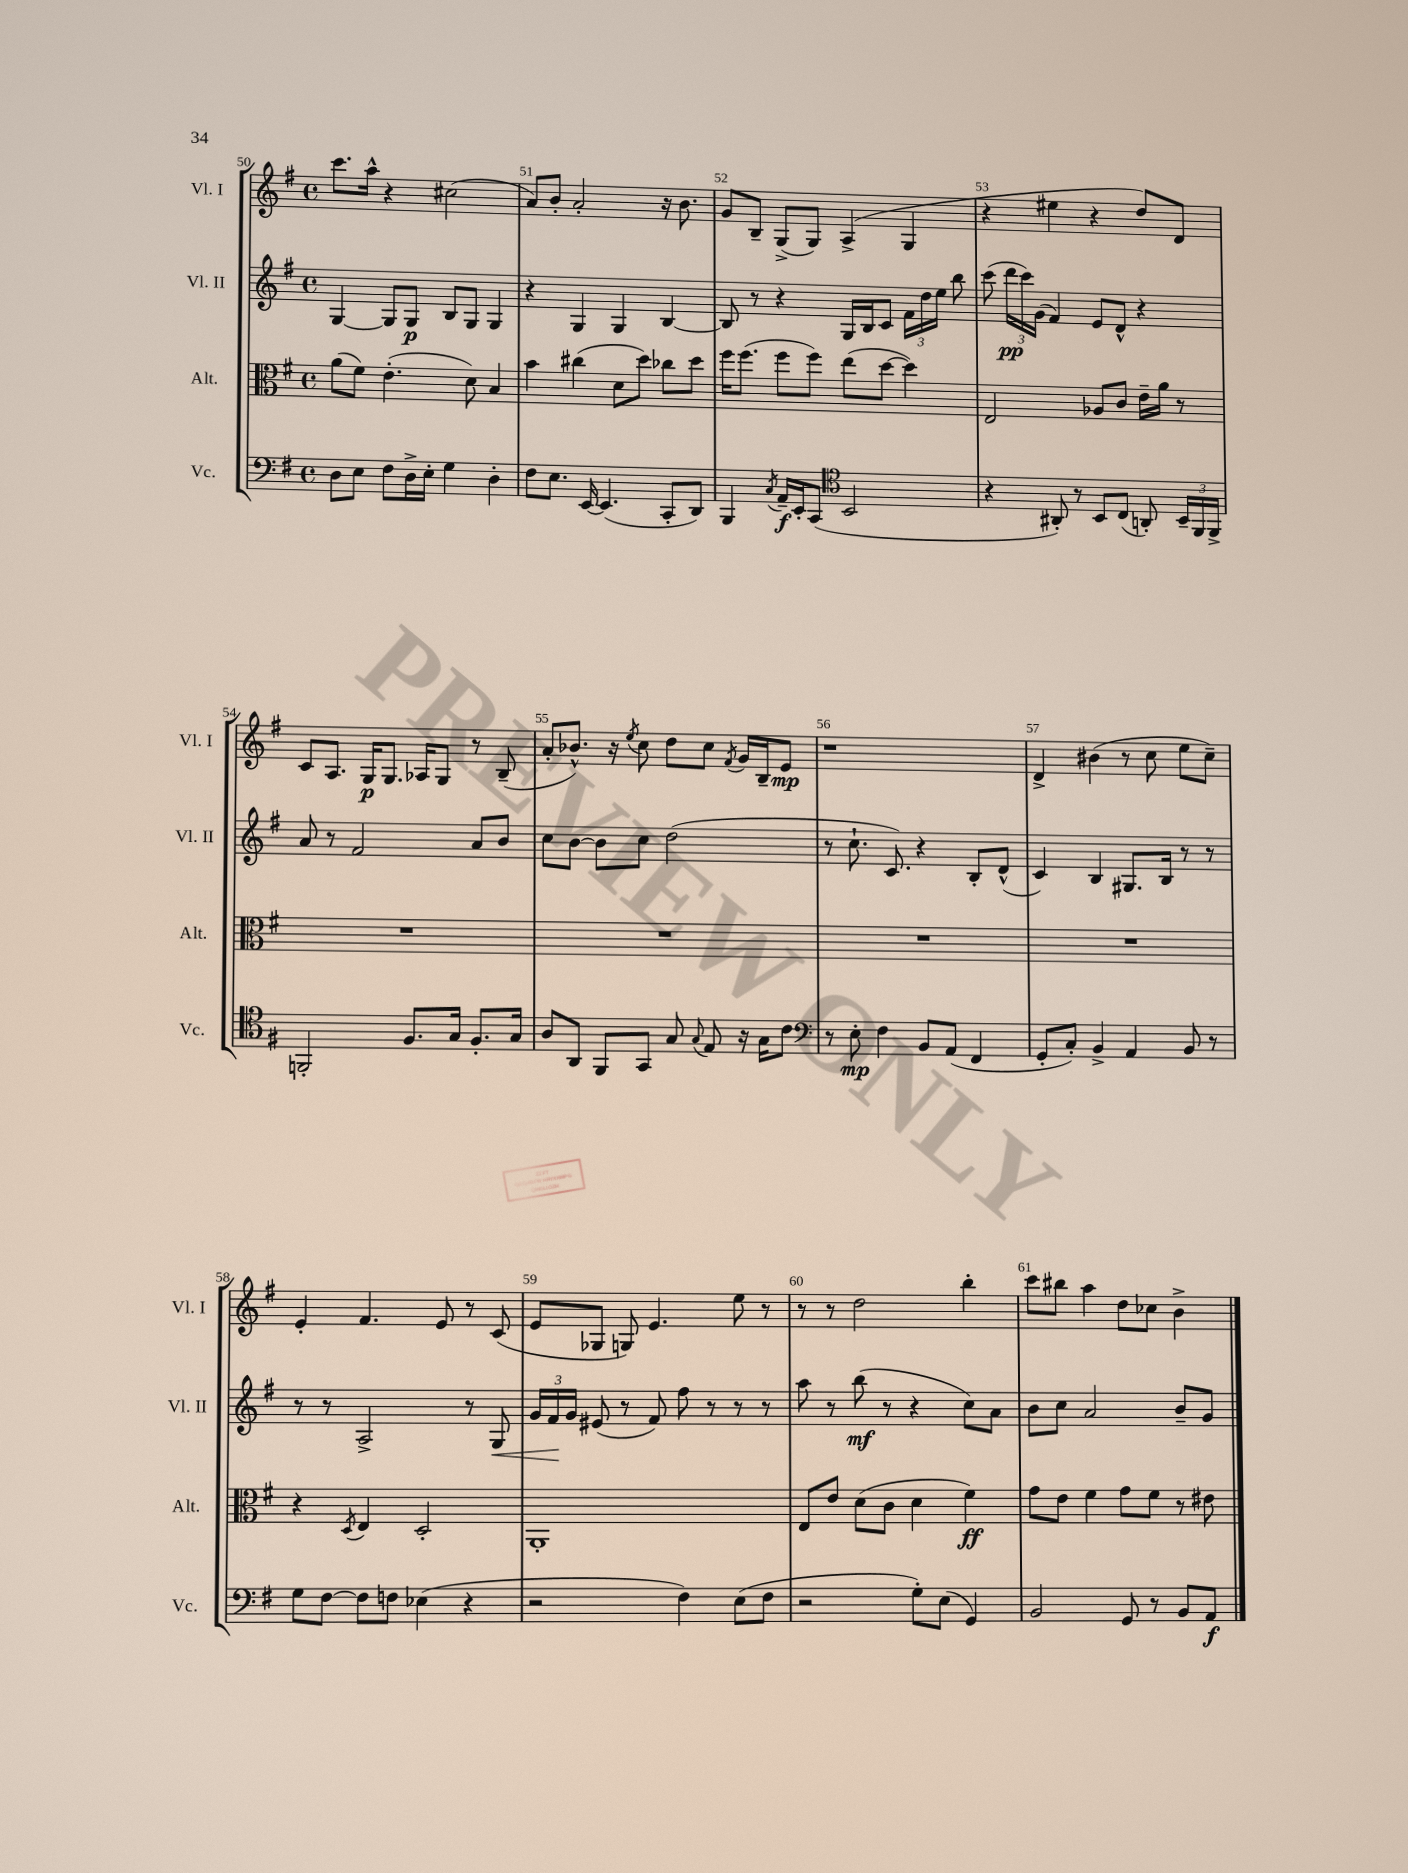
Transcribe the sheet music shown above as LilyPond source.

<<
\new StaffGroup <<
\new Staff = "s0" \with { instrumentName = "Vl. I" shortInstrumentName = "Vl. I" } {
    \clef treble \key g \major \defaultTimeSignature \time 4/4
    \autoBeamOff c'''8.[ a''16]-^ r4 cis''2( |
    a'8[) b'8]-. a'2-. r16 b'8. |
    g'8[ b8]-- g8[->( g8]) a4->( g4 |
    r4 eis''4 r4 d''8[) d'8] |
    c'8[ a8.] g16[\p g8.] aes16[ g8] r8 b8--( |
    a'8[-. bes'8.]-^) r16 \acciaccatura { e''8 } c''8 d''8[ c''8] \acciaccatura { fis'8 } g'16[ b16-- e'8]\mp |
    r1 |
    d'4-> bis'4( r8 c''8 e''8[ c''8]--) |
    e'4-. fis'4. e'8 r8 c'8( |
    e'8[ ges8] g8) e'4. e''8 r8 |
    r8 r8 d''2 b''4-. |
    c'''8[ bis''8] a''4 d''8[ ces''8] b'4-> \bar "|." |
}
\new Staff = "s1" \with { instrumentName = "Vl. II" shortInstrumentName = "Vl. II" } {
    \clef treble \key g \major \defaultTimeSignature \time 4/4
    \autoBeamOff g4~ g8[ g8]\p b8[ g8] g4 |
    r4 g4 g4 b4~ |
    b8 r8 r4 g16[ b16 c'8] \tuplet 3/2 { fis'16[ d''16 e''16] } b''8 |
    c'''8( \tuplet 3/2 { d'''16[\pp c'''16) g'16]( } fis'4) e'8[ d'8]-^ r4 |
    a'8 r8 fis'2 a'8[ b'8] |
    c''8[ b'8]~ b'8[ c''8] d''2( |
    r8 c''8.-! c'8.) r4 b8[-. d'8]-^( |
    c'4) b4 gis8.[ b16] r8 r8 |
    r8 r8 a2-> r8 g8\< |
    \tuplet 3/2 { g'16[ fis'16\! g'16] } eis'8( r8 fis'8) fis''8 r8 r8 r8 |
    a''8 r8 b''8\mf( r8 r4 c''8[) a'8] |
    b'8[ c''8] a'2 b'8[-- g'8] \bar "|." |
}
\new Staff = "s2" \with { instrumentName = "Alt." shortInstrumentName = "Alt." } {
    \clef alto \key g \major \defaultTimeSignature \time 4/4
    \autoBeamOff a'8[( fis'8]) e'4.-.( d'8) b4 |
    b'4 cis''4( d'8[ d''8]) ces''8[ d''8] |
    fis''16[ fis''8.]( fis''8[ fis''8]) e''8[( d''8]~ d''4) |
    e2 aes8[ c'8] e'16[-- a'16] r8 |
    R1 |
    R1 |
    R1 |
    R1 |
    r4 \acciaccatura { d8 } e4 d2-. |
    a,1-. |
    e8[ e'8] d'8[( c'8] d'4 fis'4\ff) |
    g'8[ e'8] fis'4 g'8[ fis'8] r8 eis'8 \bar "|." |
}
\new Staff = "s3" \with { instrumentName = "Vc." shortInstrumentName = "Vc." } {
    \clef bass \key g \major \defaultTimeSignature \time 4/4
    \autoBeamOff d8[ e8] fis8[ d16-> e16]-. g4 d4-. |
    fis8[ e8.] e,16~ e,4.( c,8[-. d,8]) |
    b,,4 \acciaccatura { c8 } a,16[--\f e,16-. c,8]( \clef tenor b,2 |
    r4 ais,8-.) r8 b,8[ c8]( a,8-.) \tuplet 3/2 { b,16[-- fis,16 fis,16]-> } |
    f,2-. fis8.[ g16] fis8.[-. g16] |
    a8[ a,8] fis,8[ g,8] g8 \appoggiatura { g8 } e8 r16 g16[ c'8] |
    \clef bass r8 e8-.\mp fis4 b,8[ a,8]( fis,4 |
    g,8[-. c8]-.) b,4-> a,4 b,8 r8 |
    g8[ fis8]~ fis8[ f8] ees4( r4 |
    r2 fis4) e8[( fis8] |
    r2 g8[-.) e8]( g,4) |
    b,2 g,8 r8 b,8[ a,8]\f \bar "|." |
}
>>
>>
\layout { \context { \Score currentBarNumber = #50 \override BarNumber.break-visibility = ##(#f #t #t) barNumberVisibility = #all-bar-numbers-visible } }
